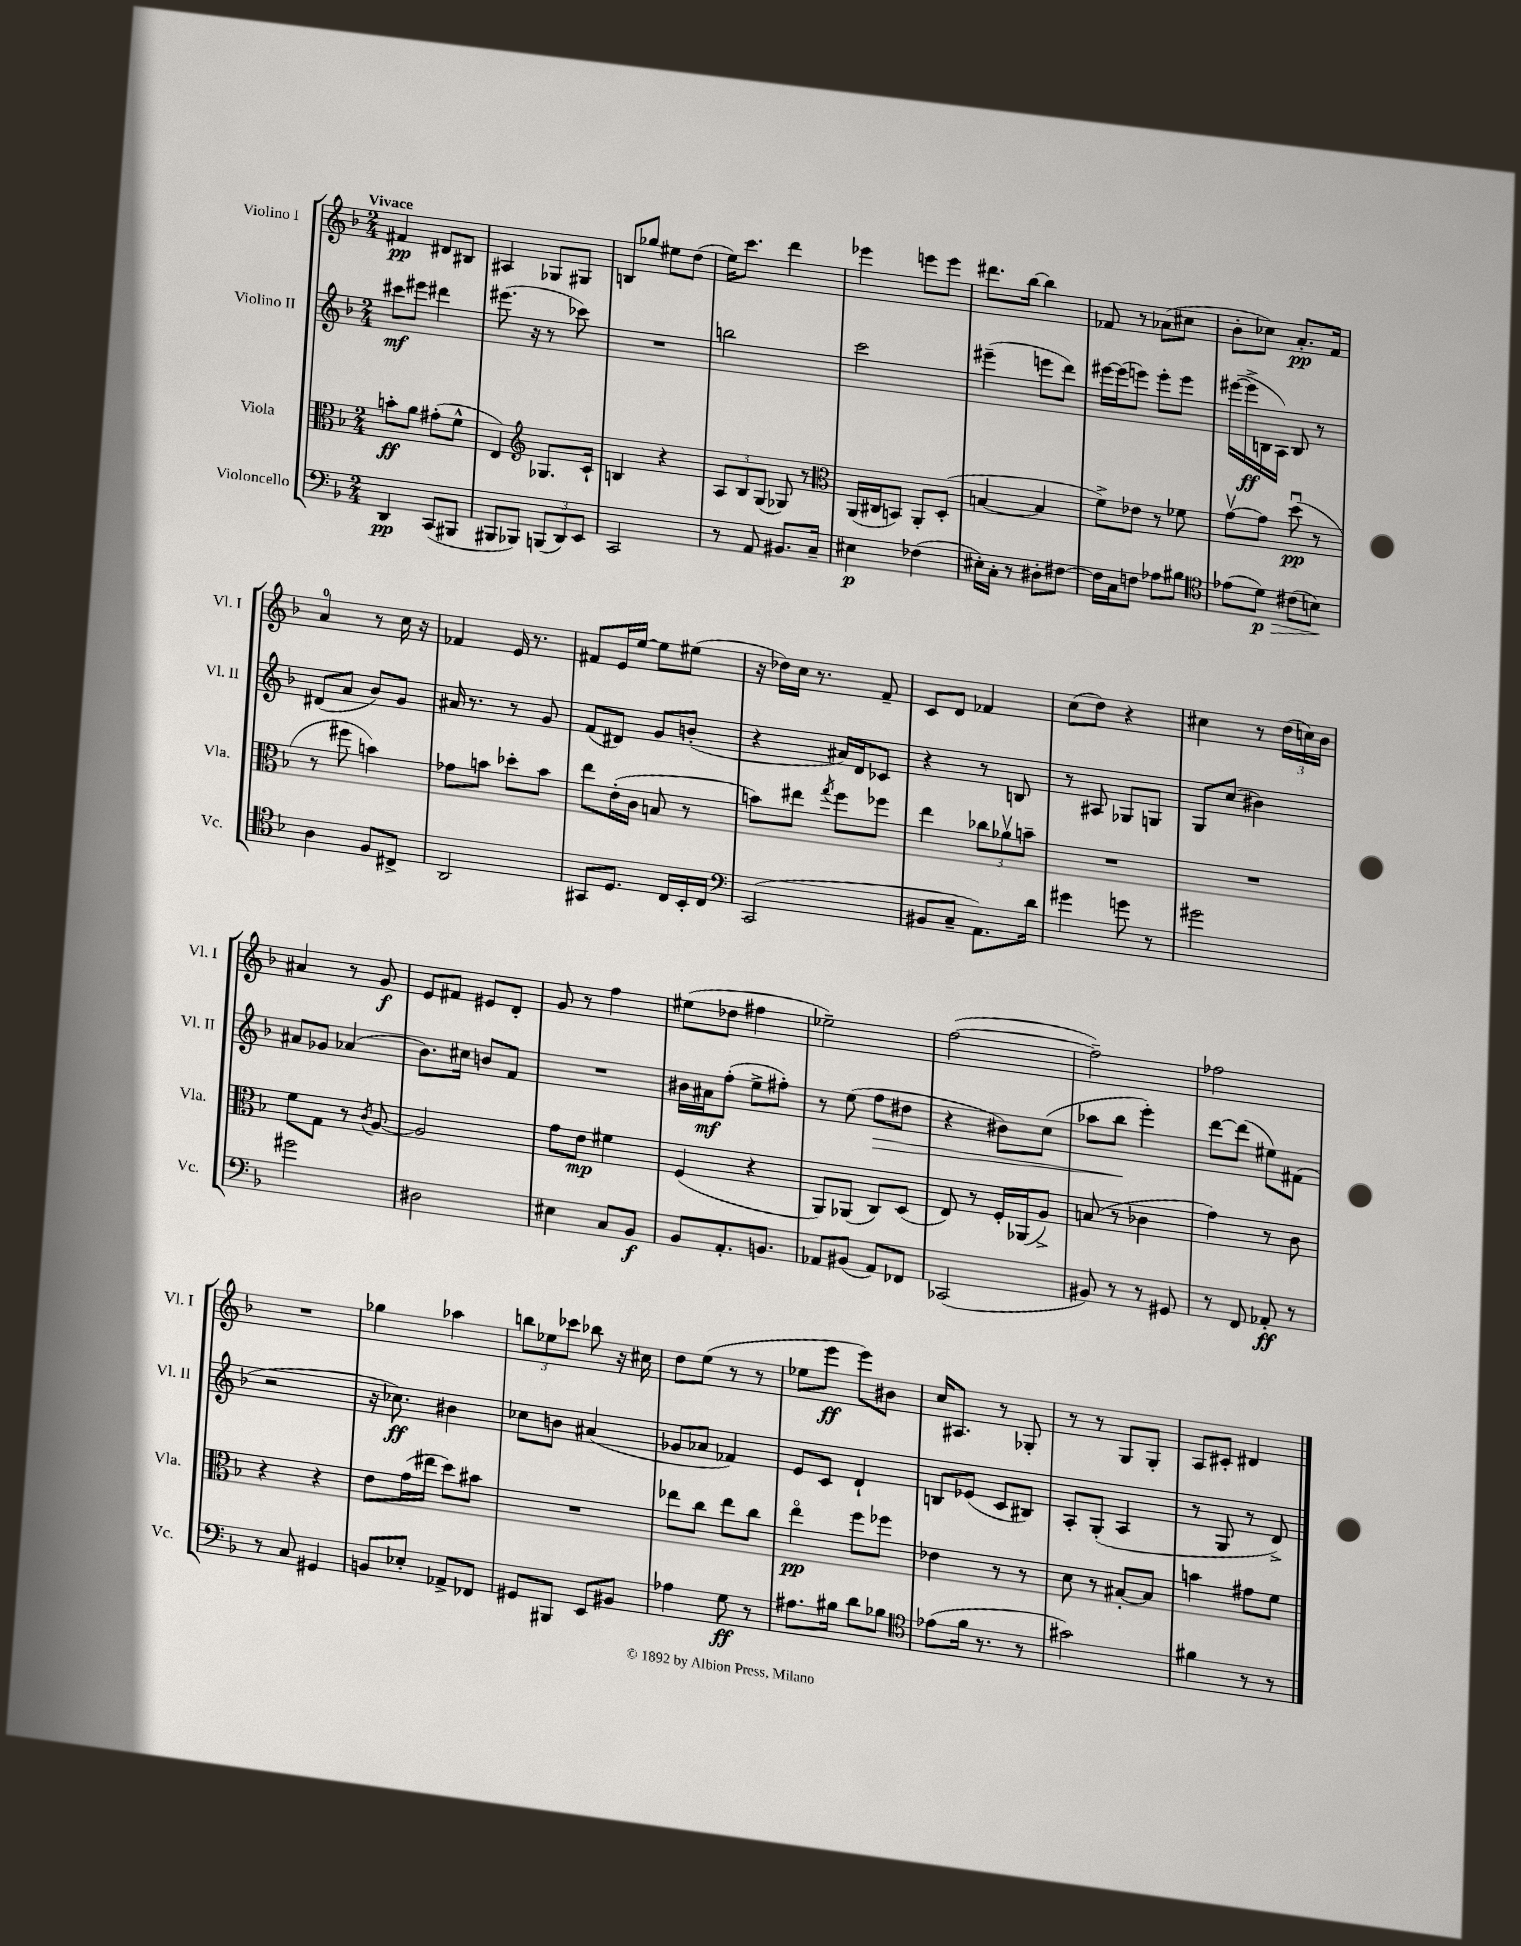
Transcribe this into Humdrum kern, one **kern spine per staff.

**kern	**kern	**kern	**kern
*staff4	*staff3	*staff2	*staff1
*clefF4	*clefC3	*clefG2	*clefG2
*k[b-]	*k[b-]	*k[b-]	*k[b-]
*M2/4	*M2/4	*M2/4	*M2/4
4DD	8b'	8ccc#	4f#
.	8a	8eee#	.
(8CC	(8g#'	4ddd#	8d#
8BBB#	8f^^	.	8B#
=	=	=	=
8BBB#	4E)	(8.eee#	4A#
8BBB-)	.	.	.
.	.	16r	.
*	*clefG2	*	*
(12BBB	8.G-	8r	8G-
12DD)	.	.	.
.	.	8ccc-)	8G#
12EE	.	.	.
.	16c`	.	.
=	=	=	=
2CC	4B	2r	8B
.	.	.	8gg-
.	4r	.	8ee#
.	.	.	(8dd
=	=	=	=
8r	12A	2bb	16ee)
.	.	.	8.ccc
.	12B-	.	.
8AA	.	.	.
.	(12G	.	.
8.BB#	8G-)	.	4ddd
.	8r	.	.
16C~	.	.	.
=	=	=	=
*	*clefC3	*	*
4E#	(16AA	2ccc	4eee-
.	16C#	.	.
.	8BB)	.	.
(4F-	8AA'	.	8eee
.	(8D'	.	8eee
=	=	=	=
16E#')	[4B	(4eee#~	8.ddd#
16C'	.	.	.
8r	.	.	.
.	.	.	[16bb-
8D#'	4B]	8eee	4bb-]
[8F#	.	8ddd)	.
=	=	=	=
16F#]	8f^)	[16eee#	8f-
16C	.	(16eee#]	.
8F	8e-	8eee)	8r
8A-	8r	8eee'	(8a-
8B#	8f-	8eee	8cc#
=	=	=	=
*clefC4	*	*	*
(8e-	[8gv	([16eee#	8b-'
.	.	16eee#^]	.
8d)	8g]	16B	8cc-)
.	.	16A)	.
(8c#	(8ddu	8B	8.a'
8B)	8r	8r	.
.	.	.	16f
=	=	=	=
4A	8r	(8d#	4a
.	8ff#	8a	.
8F	4b)	8b-)	8r
8C#^	.	8g	16cc
.	.	.	16r
=	=	=	=
2AA	8g-	16a#	4f-
.	.	8.r	.
.	8b	.	.
.	8dd-'	8r	16e
.	.	.	8.r
.	8b	8g	.
=	=	=	=
8GG#	8ee	(8f	8f#
8.D	(16e'	8d#)	16e
.	16c	.	[16ee
.	8B	8g	8ee]
16C	.	.	.
16BB-'	8r	(8b'	(8ee#
16C	.	.	.
=	=	=	=
*clefF4	*	*	*
(2CC	8b)	4r	16r
.	.	.	16dd-)
.	8ee#	.	16cc
.	.	.	8.r
.	8qgg	.	.
.	8ff	16a#)	.
.	.	16d	.
.	8ff-	8c-	8f~
=	=	=	=
8BB#	4ee	4r	8c
8C~	.	.	8d
8.AA)	12cc-	8r	4f-
.	12a-v	.	.
.	.	8B	.
.	12b~	.	.
16d	.	.	.
=	=	=	=
4g#	2r	8r	(8cc
.	.	8A#	8dd)
8g	.	8G-	4r
8r	.	8G	.
=	=	=	=
2g#	2r	8G	4cc#
.	.	(8cc	.
.	.	4b#)	8r
.	.	.	(24dd
.	.	.	24cc)
.	.	.	24b-
=	=	=	=
2g#	8f	8a#	4a#
.	8G	8g-	.
.	8r	(4a-	8r
.	8qc	.	.
.	[8A	.	8g
=	=	=	=
2D#	2A]	8.b-)	8e
.	.	.	8f#
.	.	16cc#	.
.	.	8b	8e#
.	.	8f	8d'
=	=	=	=
4E#	8g	2r	8g
.	8e	.	8r
8C	4f#	.	4ff
8BB-	.	.	.
=	=	=	=
8BB-	(4F	16b#	(8ee#
.	.	16a#	.
8.AA'	.	(8ff'	8dd-
.	4r	8ee^	4ff#
8.BB	.	.	.
.	.	8ff#')	.
=	=	=	=
8AA-	8AA)	8r	2ee-~)
(8BB#	(8AA-	(8ee	.
8AA-)	8C)	8ff	.
8FF-	(8D	8dd#	.
=	=	=	=
(2CC-	8E)	4r	([2ff
.	8r	.	.
.	16F'	8b#)	.
.	(16AA-	.	.
.	8A^)	(8cc	.
=	=	=	=
8BB#)	(8B	8aa-	2ff~])
8r	8r	8bb-	.
8r	4c-	4eee')	.
8GG#	.	.	.
=	=	=	=
8r	4g)	[8ddd	2ff-
8FF	.	(8ddd]	.
8AA-'	8r	8ee#)	.
8r	8c	(8f#	.
=	=	=	=
8r	4r	2r	2r
8C	.	.	.
4GG#	4r	.	.
=	=	=	=
8BB	8e	16r	4gg-
.	.	8.cc-)	.
8E-'	(16g	.	.
.	16ee#	.	.
8AA-^	8dd)	4b#	4aa-
8FF-	8b#	.	.
=	=	=	=
8GG#	2r	8cc-	12bb
.	.	.	12ee-
8BBB#	.	8b	.
.	.	.	12ccc-
8EE	.	(4a#	8bb-
8BB#	.	.	16r
.	.	.	16cc#
=	=	=	=
4A-	8ee-	8g-	8dd
.	8cc	8a-	(8ee
8G	8ee-	4f-)	8r
8r	8cc	.	8r
=	=	=	=
8.A#	4eeo	8e	8ee-
.	.	8c	8eee
16B#	.	.	.
8d	8ff	4d`	8eee)
8B-	8ff-	.	8b#
=	=	=	=
*clefC4	*	*	*
(8e-	4e-	8B	16cc
.	.	.	8.A#
16f	.	(8e-	.
8.r	.	.	.
.	8r	8c	8r
8r	8r	8B#)	8G-'
=	=	=	=
2g#)	8d	8A'	8r
.	8r	(8G'	8r
.	[8B#'	4A	8G
.	8B#]	.	8G'
=	=	=	=
4f#	4b	8r	8A
.	.	8G	8c#'
8r	8g#	8r	4d#
8r	8f	8d^)	.
==	==	==	==
*-	*-	*-	*-
